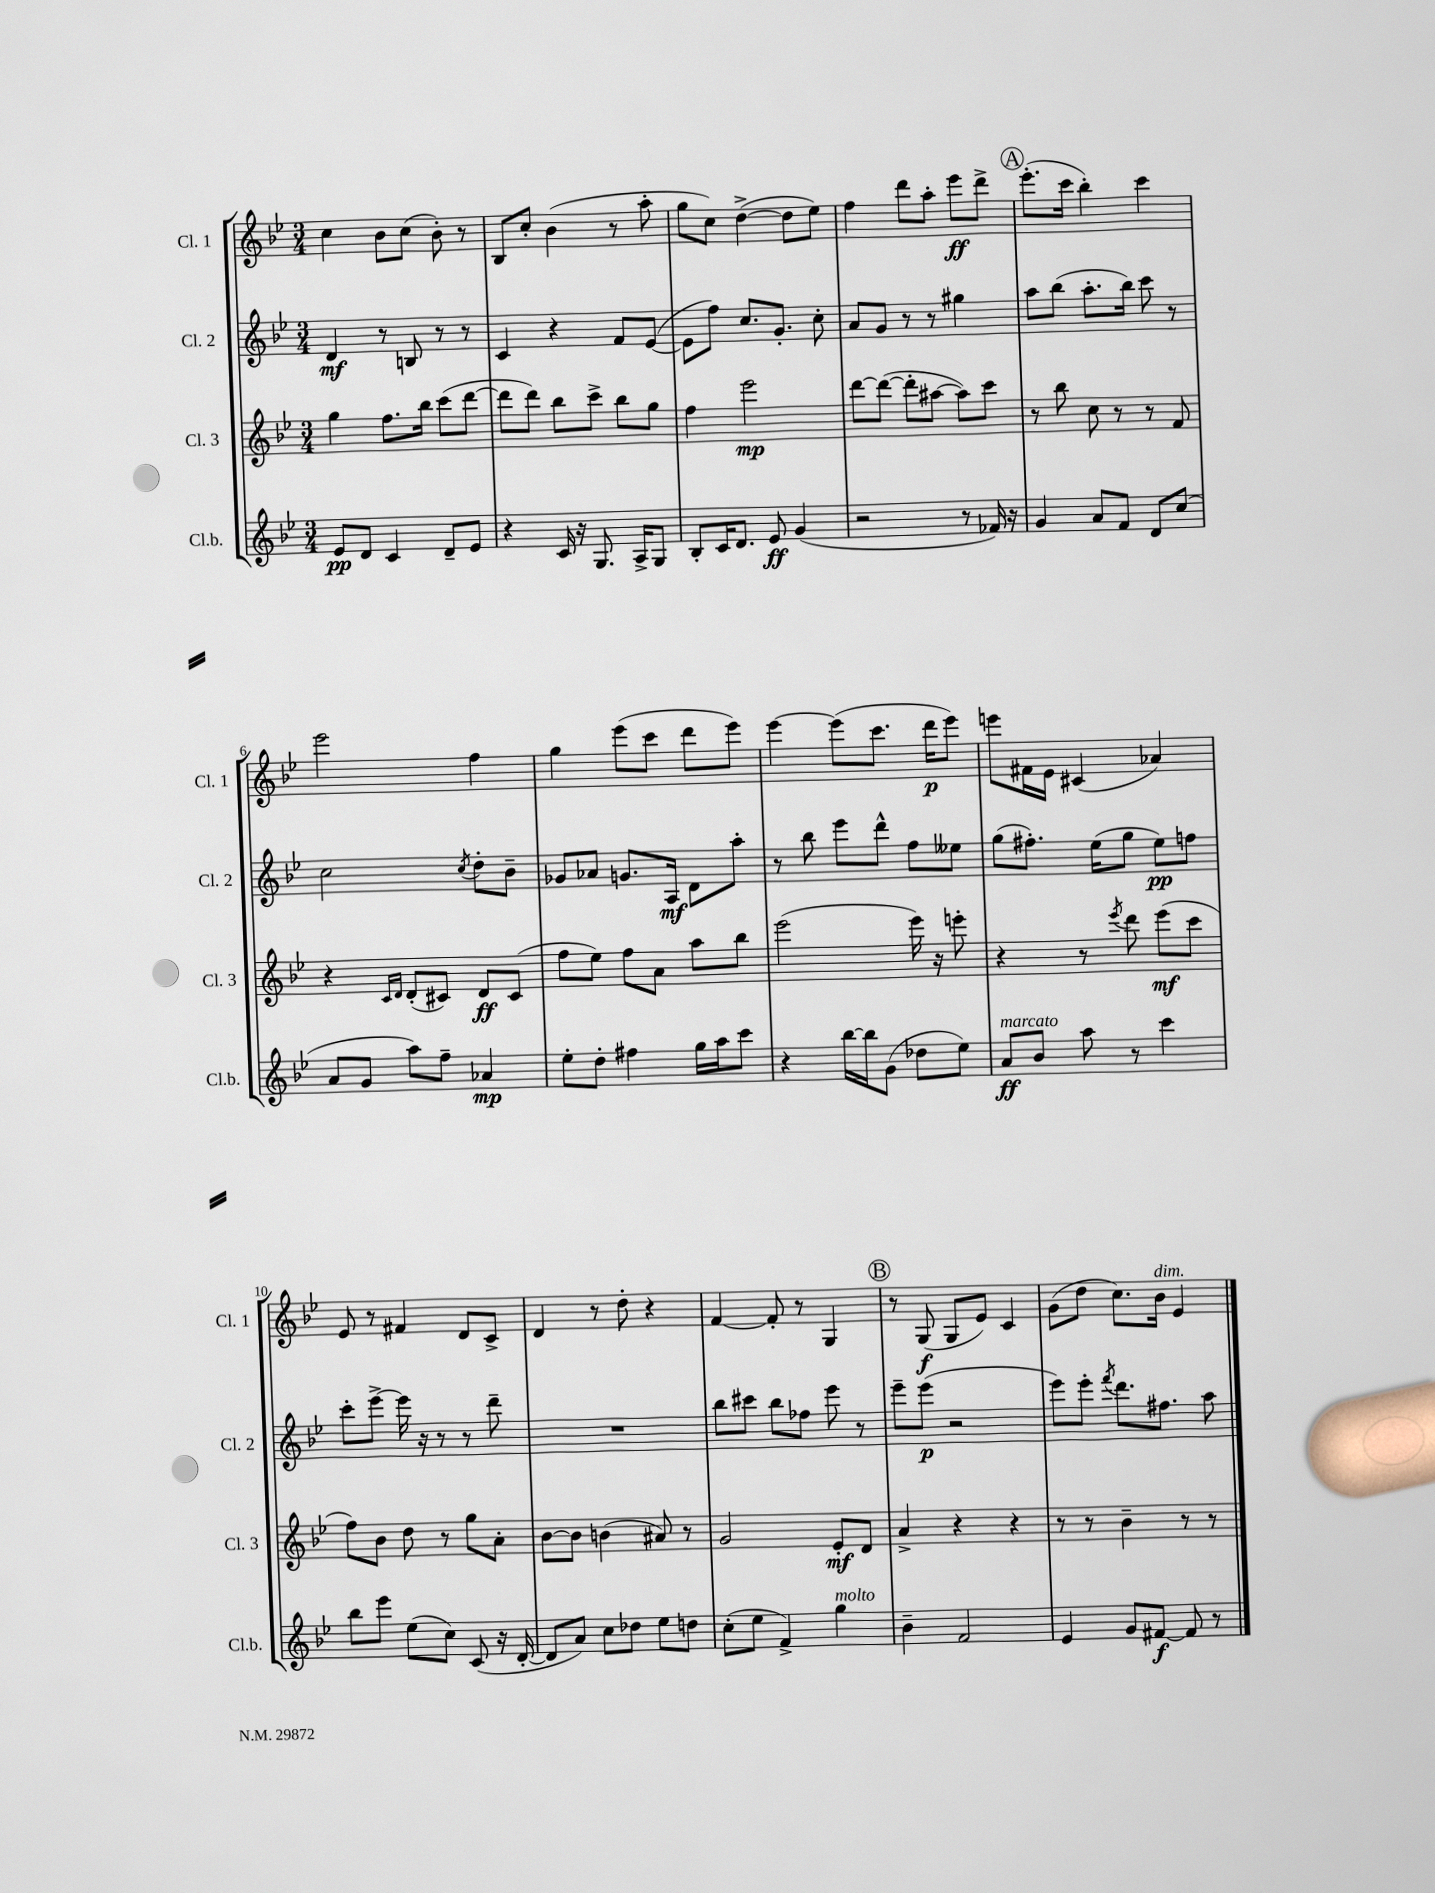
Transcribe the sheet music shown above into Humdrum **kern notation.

**kern	**dynam	**kern	**dynam	**kern	**dynam	**kern	**dynam
*part4	*part4	*part3	*part3	*part2	*part2	*part1	*part1
*staff4	*staff4	*staff3	*staff3	*staff2	*staff2	*staff1	*staff1
*I"Cl.b.	*	*I"Cl. 3	*	*I"Cl. 2	*	*I"Cl. 1	*
*I'Cl.b.	*	*I'Cl. 3	*	*I'Cl. 2	*	*I'Cl. 1	*
*clefG2	*	*clefG2	*	*clefG2	*	*clefG2	*
*k[b-e-]	*	*k[b-e-]	*	*k[b-e-]	*	*k[b-e-]	*
*M3/4	*	*M3/4	*	*M3/4	*	*M3/4	*
=1	=1	=1	=1	=1	=1	=1	=1
8e-/L	pp	4gg\	.	4d/	mf	4cc\	.
8d/J	.	.	.	.	.	.	.
4c/	.	8.ff\L	.	8r	.	8b-\L	.
.	.	.	.	8Bn/	.	(8cc\J	.
.	.	16bb-\Jk	.	.	.	.	.
8d~/L	.	(8ccc\L	.	8r	.	8b-'\)	.
8e-/J	.	[8ddd\J	.	8r	.	8r	.
=2	=2	=2	=2	=2	=2	=2	=2
4r	.	8ddd\L]	.	4c/	.	8B-/L	.
.	.	8ddd\J)	.	.	.	8cc'/J	.
16c/	.	8bb-\L	.	4r	.	(4b-\	.
16r	.	.	.	.	.	.	.
8.G/	.	8ccc^\J	.	.	.	.	.
.	.	8bb-\L	.	8f/L	.	8r	.
16A^/KL	.	.	.	.	.	.	.
8G/J	.	8gg\J	.	([8e-/J	.	8aa'\	.
=3	=3	=3	=3	=3	=3	=3	=3
8B-'/L	.	4ff\	.	8e-\L]	.	8gg\L	.
16c/K	.	.	.	8ff\J)	.	8cc\J)	.
8.d/J	.	.	.	.	.	.	.
.	.	2eee-\	mp	8.cc/L	.	([4dd^\	.
8e-/	ff	.	.	.	.	.	.
.	.	.	.	8.g'/J	.	.	.
(4g/	.	.	.	.	.	8dd\L]	.
.	.	.	.	8cc'\	.	8ee-\J)	.
=4	=4	=4	=4	=4	=4	=4	=4
2r	.	[8ddd\L	.	8a/L	.	4ff\	.
.	.	(8ddd\J_	.	8g/J	.	.	.
.	.	8ddd'\L]	.	8r	.	8ddd\L	.
.	.	[8aa#X\J	.	8r	.	8aa'\J	.
8r	.	8aa#\L])	.	4gg#X\	.	8eee-\L	ff
16f-X/)	.	8ccc\J	.	.	.	8ddd^\J	.
16r	.	.	.	.	.	.	.
!!LO:REH:place=s1:t=A
=5	=5	=5	=5	=5	=5	=5	=5
4g/	.	8r	.	8aa\L	.	(8.eee-'\L	.
.	.	8bb-\	.	(8bb-\J	.	.	.
.	.	.	.	.	.	16ccc\Jk	.
8a/L	.	8cc\	.	8.aa'\L	.	4bb-'\)	.
8f/J	.	8r	.	.	.	.	.
.	.	.	.	16bb-\Jk)	.	.	.
8d/L	.	8r	.	8ccc\	.	4ccc\	.
(8cc/J	.	8f/	.	8r	.	.	.
!!LO:LB:g=z
=6	=6	=6	=6	=6	=6	=6	=6
8a/L	.	4r	.	2cc\	.	2eee-\	.
8g/J	.	.	.	.	.	.	.
.	.	16qqc/LL	.	.	.	.	.
.	.	16qqd/JJ	.	.	.	.	.
8aa\L)	.	(8d'/L	.	.	.	.	.
8ff~\J	.	8c#X/J)	.	.	.	.	.
.	.	.	.	8qcc/	.	.	.
4a-X/	mp	8d/L	ff	8dd'\L	.	4ff\	.
.	.	(8c#/J	.	8b-~\J	.	.	.
=7	=7	=7	=7	=7	=7	=7	=7
8ee-'\L	.	8ff\L	.	8g-X/L	.	4gg\	.
8dd'\J	.	8ee-\J)	.	8a-X/J	.	.	.
4ff#X\	.	8ff\L	.	8.gn/L	.	(8eee-\L	.
.	.	8a\J	.	.	.	8ccc\J	.
.	.	.	.	16A/Jk	mf	.	.
16gg\LL	.	8aa\L	.	8d\L	.	8ddd\L	.
16aa\J	.	.	.	.	.	.	.
8ccc\J	.	8bb-\J	.	8aa'\J	.	8eee-\J)	.
=8	=8	=8	=8	=8	=8	=8	=8
4r	.	(2eee-\	.	8r	.	[4eee-\	.
.	.	.	.	8bb-\	.	.	.
[16bb-\LL	.	.	.	8eee-\L	.	(8eee-\L]	.
16bb-\J]	.	.	.	.	.	.	.
(8g\J	.	.	.	8ddd^^\J	.	8.ccc\J	.
8dd-X\L	.	16eee-\)	.	8ff\L	.	.	.
.	.	16r	.	.	.	16ddd\KL	p
8ee-\J)	.	8eeen'\	.	8ee--X\J	.	8eee-\J)	.
=9	=9	=9	=9	=9	=9	=9	=9
!LO:TX:a:i:t=marcato	!	!	!	!	!	!	!
8a/L	ff	4r	.	(8gg\L	.	8eeen\L	.
8b-/J	.	.	.	8.ff#X'\J)	.	16f#X\L	.
.	.	.	.	.	.	16e-\JJ	.
8aa\	.	8r	.	.	.	(4c#X/	.
.	.	.	.	(16ee-\KL	.	.	.
.	.	8qeee-/	.	.	.	.	.
8r	.	8ddd\	.	8gg\J	.	.	.
4ccc\	.	(8eee-\L	mf	8ee-\L)	pp	4a-X/)	.
.	.	8ccc\J	.	8ffn\J	.	.	.
!!LO:LB:g=z
=10	=10	=10	=10	=10	=10	=10	=10
8bb-\L	.	8ff\L)	.	8ccc'\L	.	8e-/	.
8eee-\J	.	8b-\J	.	[8eee-^\J	.	8r	.
(8ee-\L	.	8dd\	.	16eee-\]	.	4f#X/	.
.	.	.	.	16r	.	.	.
8cc\J)	.	8r	.	8r	.	.	.
(8c/	.	8gg\L	.	8r	.	8d/L	.
16r	.	8a'\J	.	8ddd~\	.	8c^/J	.
[16d'/	.	.	.	.	.	.	.
=11	=11	=11	=11	=11	=11	=11	=11
8d/L]	.	[8b-\L	.	2.r	.	4d/	.
8a/J)	.	8b-\J]	.	.	.	.	.
8cc\L	.	(4bn\	.	.	.	8r	.
8dd-X\J	.	.	.	.	.	8dd'\	.
8ee-\L	.	8a#X/)	.	.	.	4r	.
8ddn\J	.	8r	.	.	.	.	.
=12	=12	=12	=12	=12	=12	=12	=12
(8cc'\L	.	2g/	.	8bb-\L	.	[4f/	.
8ee-\J	.	.	.	8ccc#X\J	.	.	.
4f^/)	.	.	.	8bb-\L	.	8f'/]	.
.	.	.	.	8ff-X\J	.	8r	.
!LO:TX:a:i:t=molto	!	!	!	!	!	!	!
4gg\	.	8e-'/L	mf	8eee-\	.	4G/	.
.	.	8d/J	.	8r	.	.	.
!!LO:REH:place=s1:t=B
=13	=13	=13	=13	=13	=13	=13	=13
4b-~\	.	4a^/	.	8eee-~\L	.	8r	.
.	.	.	.	(8eee-\J	p	(8G/	f
2f/	.	4r	.	2r	.	8G/L	.
.	.	.	.	.	.	8e-/J)	.
.	.	4r	.	.	.	4c/	.
=14	=14	=14	=14	=14	=14	=14	=14
4e-/	.	8r	.	8eee-\L)	.	(8g\L	.
.	.	8r	.	8eee-'\J	.	8dd\J	.
.	.	.	.	8qfff/	.	.	.
8g/L	.	4b-~\	.	8.ddd\L	.	8.cc\L)	.
[8f#X/J	f	.	.	.	.	.	.
!	!	!	!	!	!	!LO:TX:a:i:t=dim.	!
.	.	.	.	8.ff#X\J	.	16b-\Jk	.
8f#/]	.	8r	.	.	.	4e-/	.
8r	.	8r	.	8aa\	.	.	.
==	==	==	==	==	==	==	==
*-	*-	*-	*-	*-	*-	*-	*-
